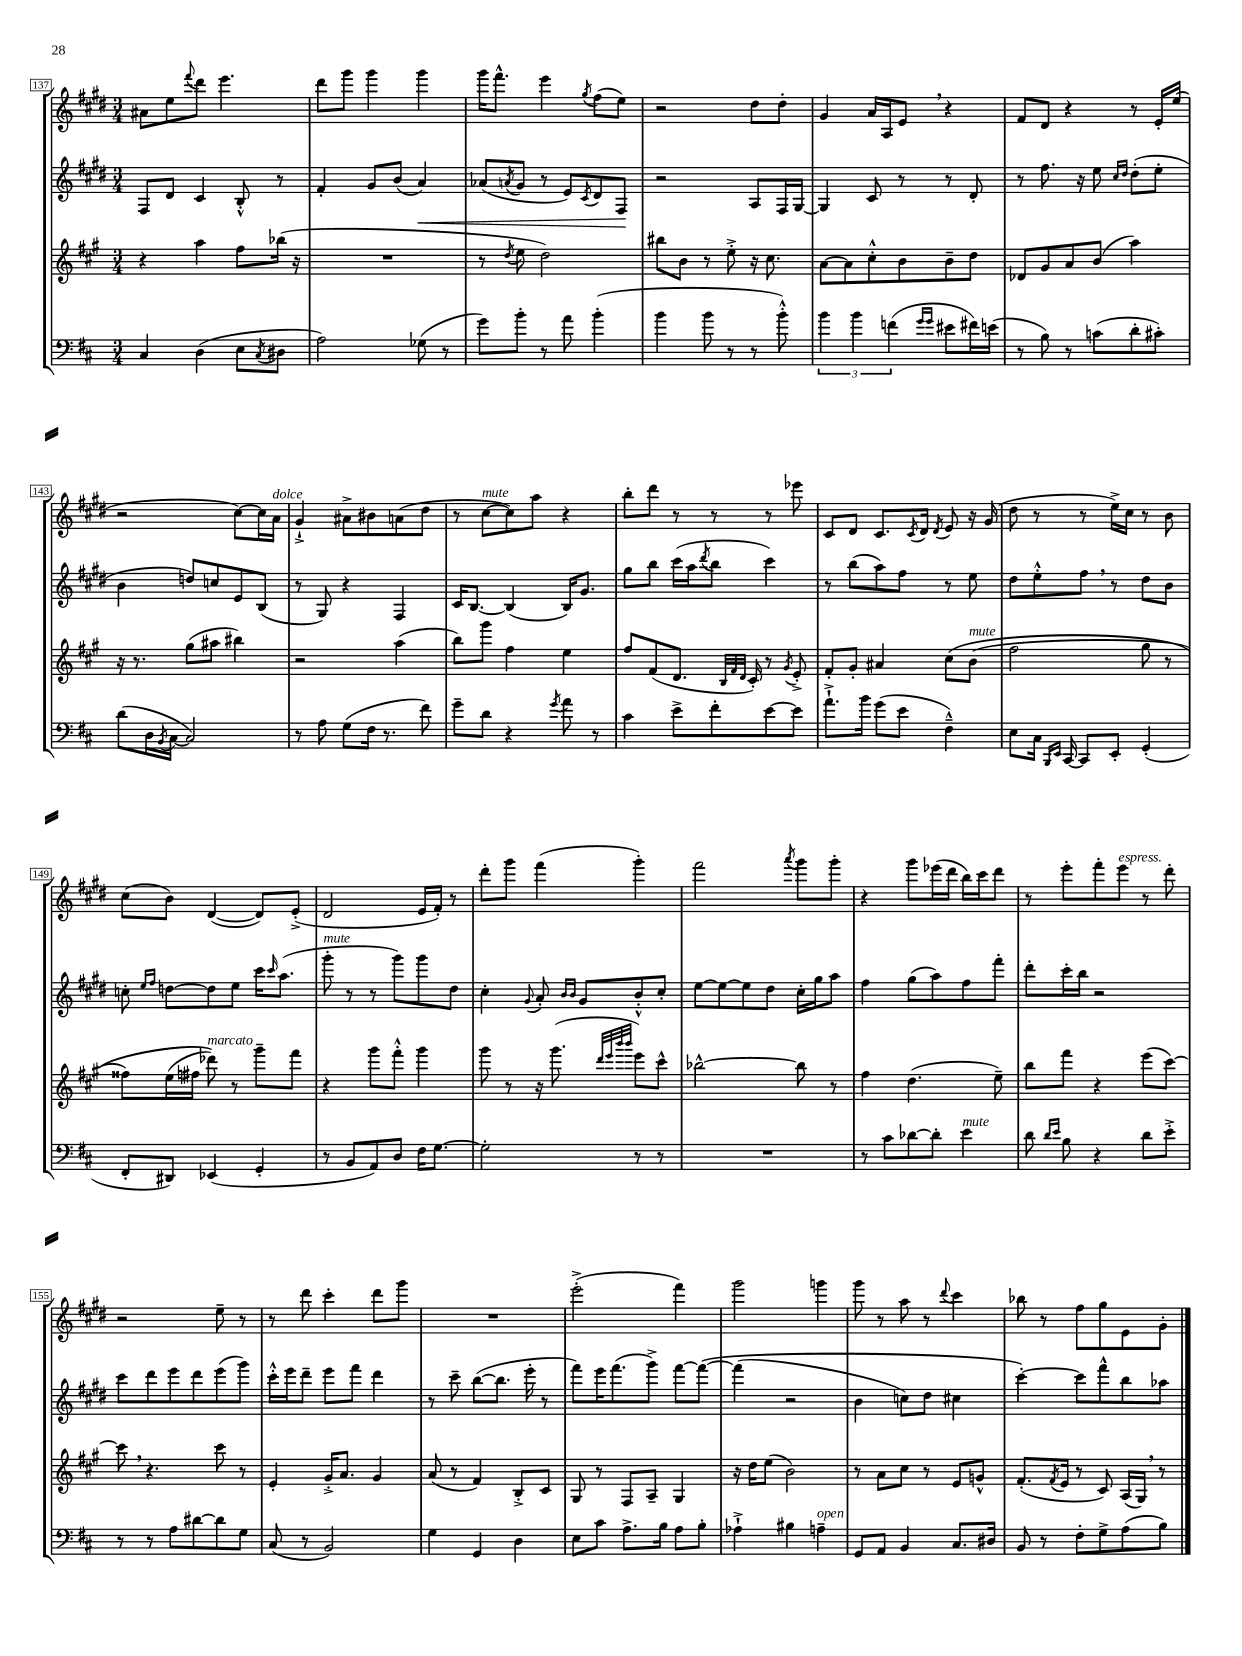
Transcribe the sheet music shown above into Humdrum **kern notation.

**kern	**kern	**kern	**kern
*staff4	*staff3	*staff2	*staff1
*clefF4	*clefG2	*clefG2	*clefG2
*k[f#c#]	*k[f#c#g#]	*k[f#c#g#d#]	*k[f#c#g#d#]
*M3/4	*M3/4	*M3/4	*M3/4
4C#/	4r	8F#/L	8a#\L
.	.	8d#/J	8ee\
.	.	.	8qqfff#/
(4D\	4aa\	4c#/	8ddd#\J
.	.	.	4.eee\
8E\L	8ff#\L	8B'^^/	.
8qC#/	.	.	.
8D#\J	(16bb-\Jk	8r	.
.	16r	.	.
=	=	=	=
2A\)	2.r	4f#'/	8ddd#\L
.	.	.	8ggg#\J
.	.	8g#/L	4ggg#\
.	.	(8b/J	.
(8G-\	.	4a/)	4ggg#\
8r	.	.	.
=	=	=	=
8g\L)	8r	(8a-/L	16ggg#\LK
.	.	.	8.fff#^^\J
.	8qdd/	8qa/	.
8b'\J	8ee\	8g#/J	.
8r	2dd\)	8r	4eee\
8a\	.	8e/L)	.
.	.	8qc#/	8qgg#/
(4b'\	.	8d#/	(8ff#\L
.	.	8F#/J	8ee\J)
=	=	=	=
4b\	8bb#\L	2r	2r
.	8b\J	.	.
8b\	8r	.	.
8r	8ee'^\	.	.
8r	16r	8A/L	8dd#\L
.	8.cc#\	.	.
8b'^^\)	.	16F#/L	8dd#'\J
.	.	[16G#/JJ	.
=	=	=	=
6b\	[8a\L	4G#/]	4g#/
.	8a\]	.	.
6b\	.	.	.
.	8cc#'^^\	8c#/	16a/LL
.	.	.	16A/J
(6f\	.	.	.
.	8b\	8r	8e/J
16qqg/LL	.	.	.
16qqg/JJ	.	.	.
8e#\L	8b~\	8r	4r
16f#\L)	8dd\J	8d#'/	.
(16e\JJ	.	.	.
=	=	=	=
8r	8d-/L	8r	8f#/L
8B\)	8g#/	8.ff#\	8d#/J
8r	8a/	.	4r
.	.	16r	.
(8c\L	(8b/J	8ee\	.
.	.	16qqcc#/LL	.
.	.	16qqdd#/JJ	.
8d'\	4aa\)	(8dd#'\L	8r
8c#'\J)	.	8ee'\J	16e'/LL
.	.	.	(16ee/JJ
=	=	=	=
(8d\L	16r	4b\	2r
.	8.r	.	.
16D\L	.	.	.
8qBB/	.	.	.
[16C#\JJ	.	.	.
2C#/])	(8gg#\L	8dd/L)	.
.	8aa#\J	8cc/	.
.	4bb#\)	8e/	[8cc#\L)
.	.	(8B/J	16cc#\]L
.	.	.	16a\JJ
=	=	=	=
8r	2r	8r	4g#`^/
8A\	.	8G#/)	.
(8G\L	.	4r	8a#^\L
16F#\Jk	.	.	8b#\
8.r	.	.	.
.	(4aa\	4F#/	(8a\
8f#\)	.	.	8dd#\J
=	=	=	=
8g~\L	8bb\L)	16c#/LK	8r
.	.	[8.B/J	.
8d\J	8ggg#\J	.	[8cc#\L
4r	4ff#\	(4B/]	8cc#\])
.	.	.	8aa\J
8qg/	.	.	.
8a\	4ee\	16B/LK)	4r
.	.	8.g#/J	.
8r	.	.	.
=	=	=	=
4c#\	8ff#/L	8gg#\L	8bb'\L
.	(8f#/	8bb\J	8ddd#\J
8e^\L	8.d/J	(16ccc#\LL	8r
.	.	16aa\J	.
.	.	8qddd#/	.
8f#'\	.	8bb\J	8r
.	32qqB/LLL	.	.
.	32qqf#/	.	.
.	32qqd/JJJ	.	.
.	16c#'/)	.	.
[8e\	8r	4ccc#\)	8r
.	8qg#/	.	.
8e\]J	8e'^/	.	8eee-\
=	=	=	=
8.a`^\L	8f#'/L	8r	8c#/L
.	8g#'/J	(8bb\L	8d#/J
16b\Jk	.	.	.
(8g\L	4a#/	8aa\)	8.c#/L
8e\J	.	8ff#\J	.
.	.	.	8qc#/
.	.	.	16d#/Jk
.	.	.	8qd#/
4F#~^^\)	&(8cc#\L	8r	8e/
.	(8b\J	8ee\	16r
.	.	.	(16g#/
=	=	=	=
8E\L	2ff#\	8dd#\L	8dd#\
16C#\Jk	.	8ee'^^\	8r
16qqBBB/LL	.	.	.
16qqEE/JJ	.	.	.
[16CC#/	.	.	.
8CC#/]L	.	8ff#\J	8r
8EE'/J	.	8r	16ee^\LL)
.	.	.	16cc#\JJ
(4GG'/	8gg#\	8dd#\L	8r
.	8r	8b\J	8b\
=	=	=	=
8FF#'/L	8ff##\L)	8cc'\	(8cc#\L
.	.	16qqee/LL	.
.	.	16qqff#/JJ	.
8DD#/J)	(16ee\L	[8dd\L	8b\J)
.	16ff#\JJ	.	.
(4EE-/	8ddd-\)&)	8dd\]	([4d#/
.	8r	8ee\J	.
4GG'/	8ggg#~\L	16ccc#\LK	8d#/]L)
.	.	16qqccc#/	.
.	.	(8.aa\J	.
.	8fff#\J	.	(8e'^/J
=	=	=	=
8r	4r	8ggg#'\	2d#/
8BB/L	.	8r	.
8AA/)	8ggg#\L	8r	.
8D/J	8fff#'^^\J	8ggg#\L)	.
16F#\LK	4ggg#\	8ggg#\	16e/LL
[8.G\J	.	.	16f#'/JJ)
.	.	8dd#\J	8r
=	=	=	=
2G'\]	8ggg#\	4cc#'\	8ddd#'\L
.	8r	.	8ggg#\J
.	.	8qqg#/	.
.	16r	8a'/	(4fff#\
.	(8.ggg#\	.	.
.	.	16qqb/LL	.
.	.	16qqb/JJ	.
.	.	8g#/L	.
.	32qqddd/LLL	.	.
.	32qqeee/	.	.
.	32qqbbb/	.	.
.	32qqbbb/JJJ	.	.
8r	8eee\L)	8b'^^/	4ggg#'\)
8r	8ccc#^^\J	8cc#'/J	.
=	=	=	=
2.r	[2bb-^^\	[8ee\L	2fff#\
.	.	8ee\_	.
.	.	8ee\]	.
.	.	8dd#\J	.
.	.	.	8qaaa/
.	8bb-\]	16cc#'\LL	8ggg#\L
.	.	16gg#\J	.
.	8r	8aa\J	8ggg#'\J
=	=	=	=
8r	4ff#\	4ff#\	4r
8c#\L	.	.	.
[8d-\	(4.dd\	(8gg#\L	8ggg#\L
8d-'\]J	.	8aa\)	(16eee-\L
.	.	.	16ddd#\JJ
4e\	.	8ff#\	16bb\LL)
.	.	.	16ccc#\J
.	8ee~\)	8fff#'\J	8ddd#\J
=	=	=	=
8d\	8bb\L	8ddd#'\L	8r
16qqd/LL	.	.	.
16qqe/JJ	.	.	.
8B\	8fff#\J	16ccc#'\L	8eee'\L
.	.	16bb\JJ	.
4r	4r	2r	8fff#'\
.	.	.	8eee\J
8d\L	(8eee\L	.	8r
8e'^\J	[8ccc#\J)	.	8ddd#'\
=	=	=	=
8r	8ccc#\]	8ccc#\L	2r
8r	4.r	8ddd#\	.
8A\L	.	8eee\	.
[8d#\	.	8ddd#\	.
8d#\]	8ccc#\	(8eee\	8ee~\
8G\J	8r	8ggg#\J)	8r
=	=	=	=
(8C#/	4e'/	16ccc#'^^\LL	8r
.	.	16eee\J	.
8r	.	8ddd#~\J	8ddd#\
2BB/)	16g#'^/LK	8eee\L	4ccc#'\
.	8.a/J	.	.
.	.	8fff#\J	.
.	4g#/	4ddd#\	8ddd#\L
.	.	.	8ggg#\J
=	=	=	=
4G\	(8a/	8r	2.r
.	8r	8ccc#~\	.
4GG/	4f#/)	([8bb\L	.
.	.	8.bb\]J	.
4D\	8B'^/L	.	.
.	.	16eee'\	.
.	8c#/J	8r	.
=	=	=	=
8E\L	8G#/	8fff#\L)	(2eee'^\
8c#\J	8r	16eee\K	.
.	.	(8.fff#\	.
8.A^\L	8F#/L	.	.
.	8A~/J	8ggg#^\J)	.
16B\Jk	.	.	.
8A\L	4G#/	[8fff#\L	4fff#\)
8B'\J	.	&(8fff#\_J	.
=	=	=	=
4A-`^\	16r	(4fff#\]	2ggg#\
.	16dd\LK	.	.
.	(8ee\J	.	.
4B#\	2b\)	2r	.
4A~\	.	.	4ggg\
=	=	=	=
8GG/L	8r	4b\	8ggg#\
8AA/J	8a\L	.	8r
4BB/	8cc#\J	8cc\L)	8aa\
.	8r	8dd#\J	8r
.	.	.	8qqddd#/
8.C#/L	8e/L	4cc#\	4ccc#\
.	8g^^/J	.	.
16D#/Jk	.	.	.
=	=	=	=
8BB/	(8.f#'/L	[4ccc#'\&)	8bb-\
8r	.	.	8r
.	8qf#/	.	.
.	16e/Jk	.	.
8F#'\L	8r	8ccc#\]L	8ff#\L
8G^\	8c#/)	8fff#^^\	8gg#\
(8A\	(16A/LL	8bb\	8e\
.	16G#/JJ)	.	.
8B\J)	8r	8aa-\J	8g#'\J
==	==	==	==
*-	*-	*-	*-
